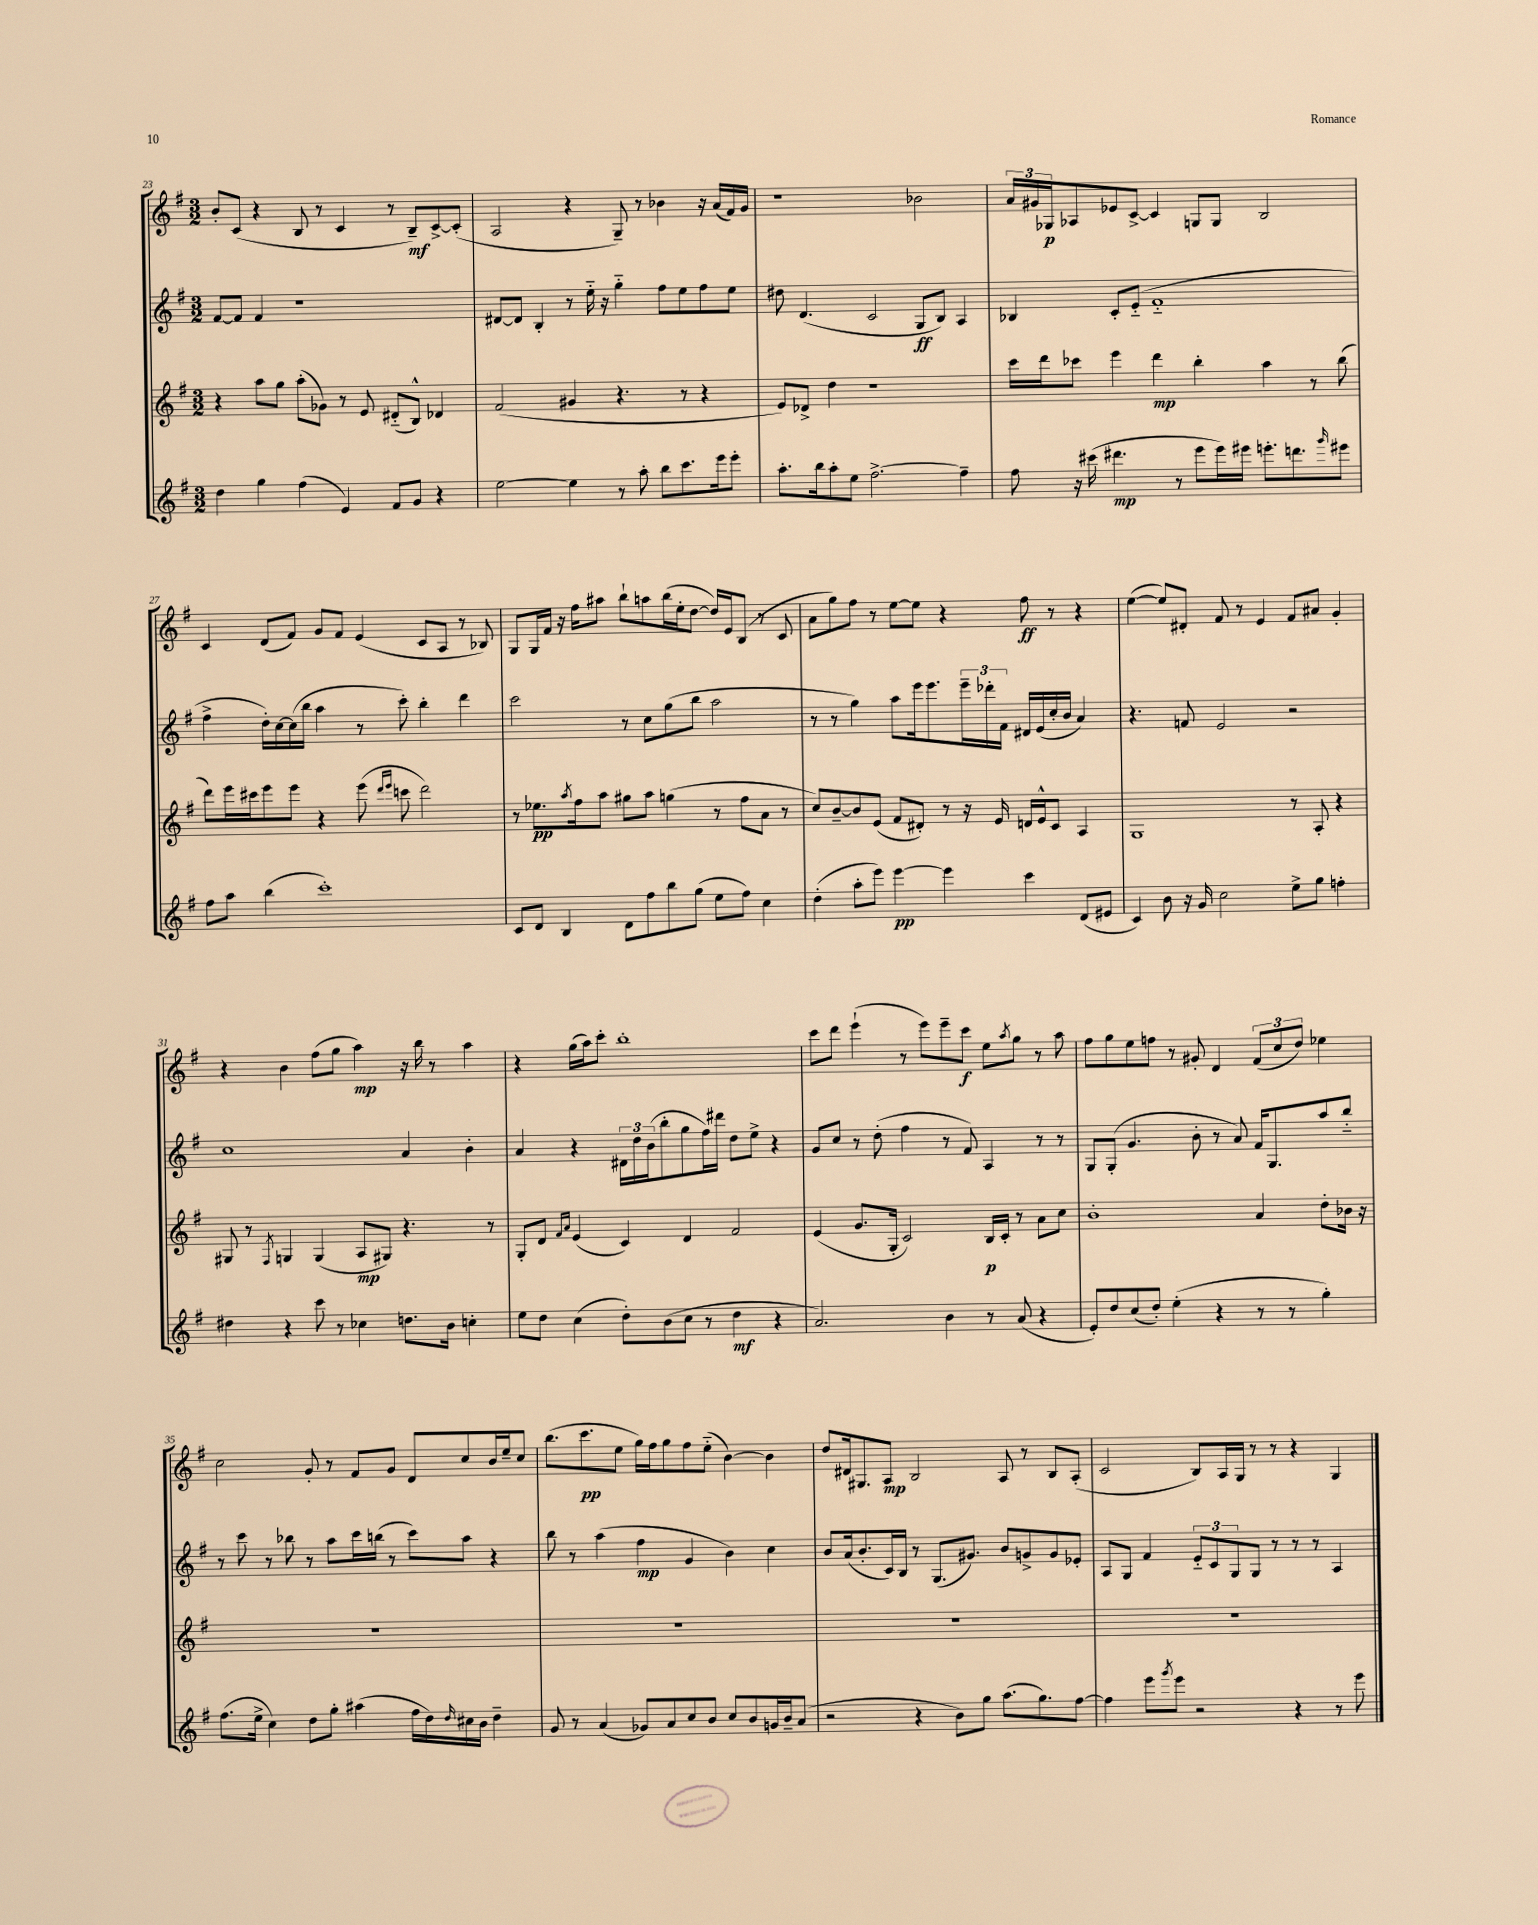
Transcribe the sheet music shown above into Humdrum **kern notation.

**kern	**kern	**kern	**kern
*staff4	*staff3	*staff2	*staff1
*clefG2	*clefG2	*clefG2	*clefG2
*k[f#]	*k[f#]	*k[f#]	*k[f#]
*M3/2	*M3/2	*M3/2	*M3/2
4dd	4r	[8f#	8b'
.	.	8f#]	(8c
4gg	8aa	4f#	4r
.	8gg	.	.
(4ff#	(8aa'	1r	8B
.	8g-)	.	8r
4e)	8r	.	4c
.	8e	.	.
8f#	(8d#'~	.	8r
8g	8B^^)	.	8B~)
4r	4d-	.	[8c^
.	.	.	(8c']
=	=	=	=
[2ee	(2f#	[8d#	2A
.	.	8d#]	.
.	.	4B'	.
4ee]	4g#	8r	4r
.	.	16ee'~	.
.	.	16r	.
8r	4.r	4gg'~	8G~)
8aa'	.	.	8r
8bb	.	8ff#	4b-
8.ccc	8r	8ee	.
.	4r	8ff#	16r
16eee	.	.	(16a
8eee'	.	8ee	16f#)
.	.	.	16g
=	=	=	=
8.aa'	8e)	8dd#	1r
.	8d-^	(4.d	.
16bb	.	.	.
8aa'	4dd	.	.
8ee	.	.	.
[2.ff#^	1r	2c	.
.	.	8G	2b-
.	.	8B)	.
4ff#~]	.	4A	.
=	=	=	=
8ff#	16ccc	4B-	24a
.	.	.	24g#
.	16ddd	.	.
.	.	.	24G-
16r	8ccc-	.	8A-
(16ccc#	.	.	.
4.ddd#	4eee	8c'	8e-
.	.	(8e'~	[8c^
.	4ddd	1f#'~	4c]
8r	.	.	.
8eee	4bb'	.	8G
16eee)	.	.	8G
16eee#	.	.	.
8.eee'	4aa	.	2B
8.ddd	.	.	.
.	8r	.	.
16qqggg	.	.	.
8eee#	(8bb	.	.
=	=	=	=
8ff#	8ddd)	4ff#^	4c
8aa	16eee	.	.
.	16ccc#	.	.
(4bb	8eee	16dd')	(8d
.	.	[16cc	.
.	8eee	(16cc]	8f#)
.	.	16bb	.
1ccc')	4r	4aa	8g
.	.	.	8f#
.	(8eee	8r	(4e
.	16qqddd	.	.
.	16qqeee	.	.
.	8ccc	8ccc')	.
.	2ddd)	4bb'	8c
.	.	.	8A
.	.	4ddd	8r
.	.	.	8B-)
=	=	=	=
8c	8r	2ccc	8G
8d	8.ee-	.	16G
.	.	.	16f#
4B	.	.	16r
.	8qaa	.	.
.	16ff#	.	16ff#
.	8aa	.	8aa#
8d	8gg#	8r	8bb`
8ff#	8aa	8cc	8aa
8bb	(4gg	(8gg	(16bb
.	.	.	16ee'
(8gg	.	8bb	[8dd
8ee	8r	2aa	16dd])
.	.	.	16e
8ff#)	8ff#	.	(8B
4cc	8a	.	8r
.	8r	.	8c
=	=	=	=
(4dd'	8cc)	8r	8a
.	[8b~	8r	8gg)
8aa'	8b]	4gg)	8ff#
8eee)	(8e	.	8r
[4eee	8f#	8aa	[8ee
.	8d#')	16eee	8ee]
.	.	8.eee	.
4eee]	8r	.	4r
.	16r	24eee~	.
.	.	24ddd-'	.
.	16e	.	.
.	.	24f#	.
4ccc	16d	16d#	8ff#
.	16e^^	(16e	.
.	8c	16cc'	8r
.	.	16b	.
(8d	4A	4a)	4r
8e#	.	.	.
=	=	=	=
4c)	1G	4.r	([4ee
8b	.	.	8ee])
16r	.	8f	8d#'
16g	.	.	.
2cc	.	2e	8f#
.	.	.	8r
.	.	.	4e
8ee^	8r	2r	8f#
8gg	8A'	.	8a#
4ff'	4r	.	4g'
=	=	=	=
4dd#	8G#	1cc	4r
.	8r	.	.
.	8qF#	.	.
4r	4G	.	4b
8ccc	(4G	.	(8ff#
8r	.	.	8gg
4cc-	8A	.	4aa)
.	8G#)	.	.
8.dd	4.r	4a	16r
.	.	.	16bb
.	.	.	8r
16b	.	.	.
4cc'	.	4b'	4aa
.	8r	.	.
=	=	=	=
8ee	8G'	4a	4r
8dd	8d	.	.
.	16qqf#	.	.
.	16qqa	.	.
(4cc	(4e	4r	(16gg
.	.	.	16aa)
.	.	.	8ccc'
8dd')	4c)	24d#	1bb'
.	.	24dd	.
.	.	(24b	.
(8b	.	8bb'	.
8cc	4d	8gg	.
8r	.	16ff#)	.
.	.	16ddd#	.
4dd	2f#	8dd	.
.	.	8ee^	.
4r	.	4r	.
=	=	=	=
2.a)	(4e	8g	8ccc
.	.	8cc	8ddd
.	8.g	8r	(4eee`
.	.	(8dd'	.
.	16G'	.	.
.	2c)	4ff#	8r
.	.	.	8eee)
4b	.	8r	8eee~
.	.	8f#)	8ccc
8r	16B	4A	8ee
.	16c'	.	.
.	.	.	8qaa
(8a	8r	.	8gg
4r	8a	8r	8r
.	8cc	8r	8aa
=	=	=	=
8e')	1b'	8G	8ff#
8dd	.	(8G'	8gg
(8cc	.	4.g	8ee
8dd')	.	.	8ff
(4ee'	.	.	8r
.	.	8b'	8g#'
4r	.	8r	4d
.	.	8a)	.
8r	4a	16f#	(12f#
.	.	8.G	.
.	.	.	12cc
8r	.	.	.
.	.	.	12dd)
4gg')	8dd'	8aa	4ee-
.	16b-	8bb'~	.
.	16r	.	.
=	=	=	=
(8.ff#	1.r	8r	2cc
.	.	8ccc	.
16ee^	.	.	.
4cc)	.	8r	.
.	.	8bb-	.
8dd	.	8r	8g'
8gg'	.	8aa	8r
(4aa#	.	16ccc	8f#
.	.	(16bb	.
.	.	8r	8g
16ff#	.	8ccc)	8d
16dd)	.	.	.
16qqdd	.	.	.
16cc#	.	8aa	8cc
16b	.	.	.
4dd~	.	4r	16b
.	.	.	16ee~
.	.	.	8cc
=	=	=	=
8g	1.r	8bb	(8.bb
8r	.	8r	.
.	.	.	8.ccc
(4a	.	(4aa	.
.	.	.	8ee
8g-)	.	4ff#	16gg)
.	.	.	16ff#
8a	.	.	8gg
8cc	.	4g	8ff#
8b	.	.	(8ee'~
8cc	.	4b)	[4b)
8b	.	.	.
16g	.	4cc	4b]
16b~	.	.	.
(8a	.	.	.
=	=	=	=
2r	1.r	8b	8dd
.	.	(16a	16d#
.	.	8.b'	8.G#
.	.	16c)	8A
.	.	16B	.
4r	.	8r	2B
.	.	(8.G	.
8b)	.	.	.
.	.	8.g#)	.
8gg	.	.	.
(8.aa	.	8b	8A
.	.	8g^	8r
8.gg)	.	.	.
.	.	8g	8B
[8ff#	.	8e-'	(8A'
=	=	=	=
4ff#]	1.r	8A	2c
.	.	8G	.
8eee	.	4f#	.
8qggg	.	.	.
8eee	.	.	.
2r	.	12e'~	8B)
.	.	12c	.
.	.	.	16A
.	.	12G	.
.	.	.	16G
.	.	8G	8r
.	.	8r	8r
4r	.	8r	4r
.	.	8r	.
8r	.	4A	4G
8eee	.	.	.
==	==	==	==
*-	*-	*-	*-
